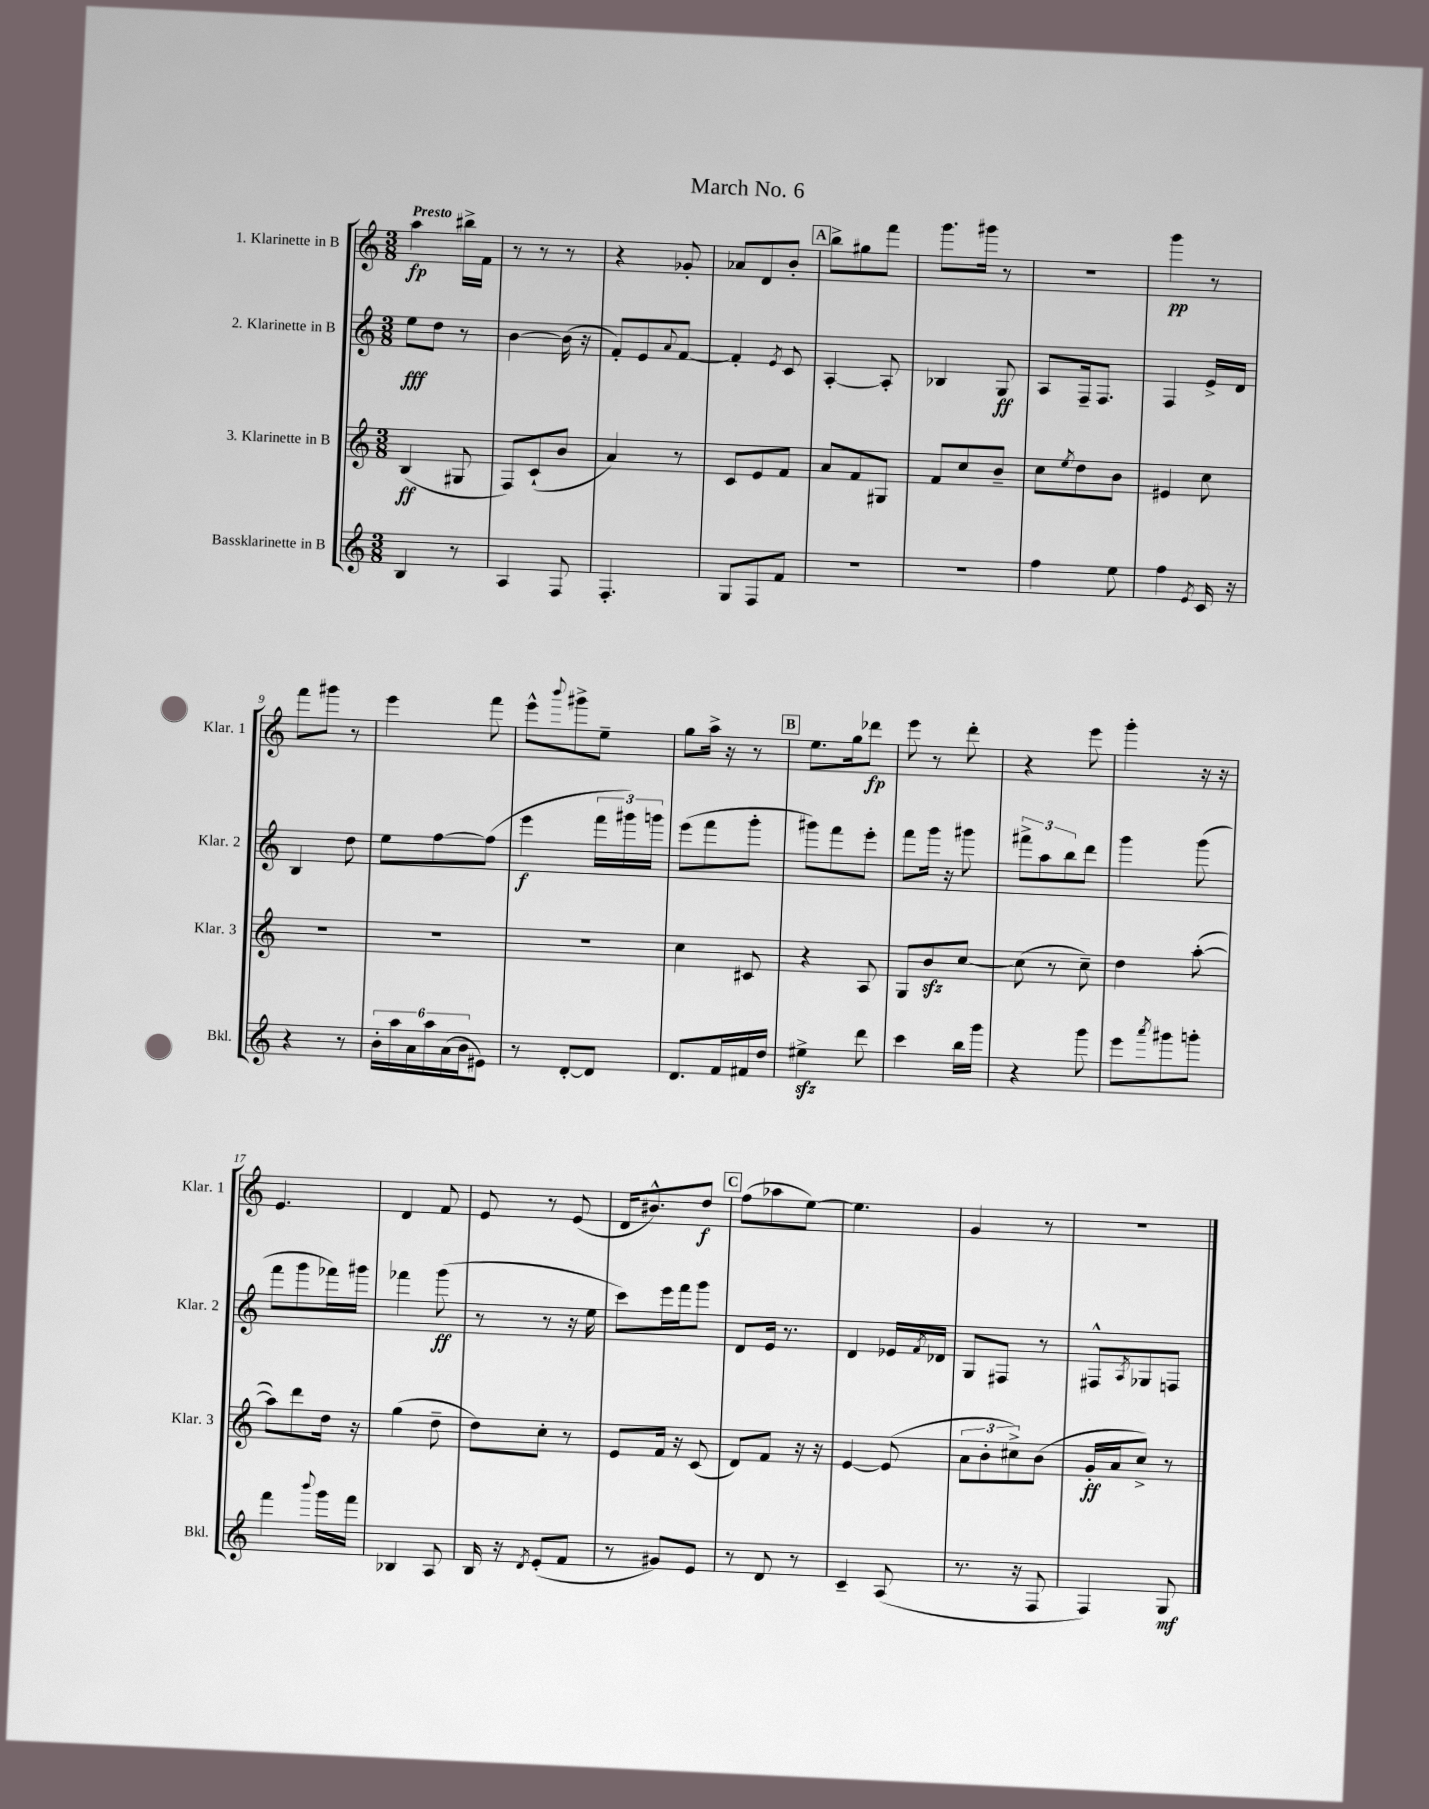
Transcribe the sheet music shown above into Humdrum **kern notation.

**kern	**dynam	**kern	**dynam	**kern	**dynam	**kern	**dynam
*part4	*part4	*part3	*part3	*part2	*part2	*part1	*part1
*staff4	*staff4	*staff3	*staff3	*staff2	*staff2	*staff1	*staff1
*I"Bassklarinette in B	*	*I"3. Klarinette in B	*	*I"2. Klarinette in B	*	*I"1. Klarinette in B	*
*I'Bkl.	*	*I'Klar. 3	*	*I'Klar. 2	*	*I'Klar. 1	*
*clefG2	*	*clefG2	*	*clefG2	*	*clefG2	*
*k[]	*	*k[]	*	*k[]	*	*k[]	*
*M3/8	*	*M3/8	*	*M3/8	*	*M3/8	*
=1	=1	=1	=1	=1	=1	=1	=1
!	!	!	!	!	!	!LO:TX:a:B:t=Presto	!
4B/	.	(4B/	ff	8ee\L	fff	4aa\	fp
.	.	.	.	8dd\J	.	.	.
8r	.	8G#X/	.	8r	.	16bb#X^\LL	.
.	.	.	.	.	.	16f\JJ	.
=2	=2	=2	=2	=2	=2	=2	=2
4A/	.	8F/L)	.	[4b\	.	8r	.
.	.	(8c`/	.	.	.	8r	.
8F/	.	8b/J	.	(16b\]	.	8r	.
.	.	.	.	16r	.	.	.
=3	=3	=3	=3	=3	=3	=3	=3
4.F'/	.	4a/)	.	8f'/L)	.	4r	.
.	.	.	.	8e/	.	.	.
.	.	.	.	8qqa/	.	.	.
.	.	8r	.	[8f/J	.	8g-X'/	.
=4	=4	=4	=4	=4	=4	=4	=4
8G/L	.	8c/L	.	4f'/]	.	8a-X/L	.
8F/	.	8e/	.	.	.	8d/	.
.	.	.	.	8qe/	.	.	.
8f/J	.	8f/J	.	8c/	.	8b'/J	.
!!LO:REH:place=s1:t=A
=5	=5	=5	=5	=5	=5	=5	=5
4.r	.	8a/L	.	[4A'/	.	8bb^\L	.
.	.	8f/	.	.	.	8gg#X\	.
.	.	8G#X/J	.	8A'/]	.	8fff\J	.
=6	=6	=6	=6	=6	=6	=6	=6
4.r	.	8f/L	.	4B-X/	.	8.ggg\L	.
.	.	8cc/	.	.	.	.	.
.	.	.	.	.	.	16ggg#X\Jk	.
.	.	8b~/J	.	8G/	ff	8r	.
=7	=7	=7	=7	=7	=7	=7	=7
4ff\	.	8cc\L	.	8A/L	.	4.r	.
.	.	8qee/	.	.	.	.	.
.	.	8dd\	.	16F~/k	.	.	.
.	.	.	.	8.F/J	.	.	.
8ee\	.	8b\J	.	.	.	.	.
=8	=8	=8	=8	=8	=8	=8	=8
4ff\	.	4e#X/	.	4F/	.	4ggg\	pp
8qe/	.	.	.	.	.	.	.
16c/	.	8cc\	.	16e^/LL	.	8r	.
16r	.	.	.	16d/JJ	.	.	.
!!LO:LB:g=z
=9	=9	=9	=9	=9	=9	=9	=9
4r	.	4.r	.	4B/	.	8fff\L	.
.	.	.	.	.	.	8ggg#X\J	.
8r	.	.	.	8dd\	.	8r	.
=10	=10	=10	=10	=10	=10	=10	=10
24b'\LL	.	4.r	.	8ee\L	.	4eee\	.
24aa\	.	.	.	.	.	.	.
24a\	.	.	.	.	.	.	.
24aa\	.	.	.	[8ff\	.	.	.
(24a\	.	.	.	.	.	.	.
24b\J	.	.	.	.	.	.	.
8e#X\J)	.	.	.	(8ff\J]	.	8fff\	.
=11	=11	=11	=11	=11	=11	=11	=11
8r	.	4.r	.	4eee\	f	8eee^^\L	.
.	.	.	.	.	.	8qqbbb/	.
[8d'/L	.	.	.	.	.	8ggg#X^\	.
8d/J]	.	.	.	24fff\LL	.	8ee~\J	.
.	.	.	.	24ggg#X\)	.	.	.
.	.	.	.	24gggn\JJ	.	.	.
=12	=12	=12	=12	=12	=12	=12	=12
8.d/L	.	4cc\	.	(8eee\L	.	8gg\L	.
.	.	.	.	8fff\	.	16aa^\Jk	.
16f/L	.	.	.	.	.	16r	.
16f#X/	.	8c#X/	.	8ggg'\J	.	8r	.
16dd/JJ	.	.	.	.	.	.	.
!!LO:REH:place=s1:t=B
=13	=13	=13	=13	=13	=13	=13	=13
4ee#Xzz^\	.	4r	.	8ggg#X\L)	.	8.ee\L	.
.	.	.	.	8fff\	.	.	.
.	.	.	.	.	.	16gg\k	.
8ddd\	.	8A/	.	8eee'\J	.	8ddd-X\J	fp
=14	=14	=14	=14	=14	=14	=14	=14
4ccc\	.	8G/L	.	8fff\L	.	8eee\	.
.	.	8bzz/	.	16ggg\Jk	.	8r	.
.	.	.	.	16r	.	.	.
16bb\LL	.	[8cc/J	.	8ggg#X\	.	8ddd'\	.
16ggg\JJ	.	.	.	.	.	.	.
=15	=15	=15	=15	=15	=15	=15	=15
4r	.	(8cc\]	.	12fff#X^\L	.	4r	.
.	.	.	.	12aa\	.	.	.
.	.	8r	.	.	.	.	.
.	.	.	.	12bb\	.	.	.
8ggg\	.	8cc~\)	.	8ddd\J	.	8eee\	.
=16	=16	=16	=16	=16	=16	=16	=16
8eee\L	.	4dd\	.	4ggg\	.	4ggg'\	.
8qaaa/	.	.	.	.	.	.	.
8ggg#X\	.	.	.	.	.	.	.
8gggn'\J	.	([8aa'\	.	(8ggg\	.	16r	.
.	.	.	.	.	.	16r	.
!!LO:LB:g=z
=17	=17	=17	=17	=17	=17	=17	=17
4fff\	.	8aa\L])	.	8fff\L	.	4.e/	.
.	.	8ddd\	.	8ggg\	.	.	.
8qqbbb/	.	.	.	.	.	.	.
16ggg\LL	.	16dd\Jk	.	16fff-X\L)	.	.	.
16fff\JJ	.	16r	.	16ggg#X\JJ	.	.	.
=18	=18	=18	=18	=18	=18	=18	=18
4B-X/	.	(4gg\	.	4fff-X\	.	4d/	.
8A/	.	8dd~\	.	(8ggg\	ff	8f/	.
=19	=19	=19	=19	=19	=19	=19	=19
16B/	.	8dd\L)	.	8r	.	8e/	.
16r	.	.	.	.	.	.	.
8qd/	.	.	.	.	.	.	.
(8e'/L	.	8cc'\J	.	8r	.	8r	.
8f/J	.	8r	.	16r	.	(8e/	.
.	.	.	.	16ee\	.	.	.
=20	=20	=20	=20	=20	=20	=20	=20
8r	.	8e/L	.	8ccc\L)	.	16d/KL	.
.	.	.	.	.	.	8.b#X^^/)	.
8g#X/L)	.	16f/Jk	.	16eee\L	.	.	.
.	.	16r	.	16fff\J	.	.	.
8e/J	.	(8c/	.	8ggg\J	.	8dd/J	f
!!LO:REH:place=s1:t=C
=21	=21	=21	=21	=21	=21	=21	=21
8r	.	8d/L)	.	8d/L	.	(8ff\L	.
8d/	.	8f/J	.	16e/Jk	.	8aa-X\	.
.	.	.	.	8.r	.	.	.
8r	.	16r	.	.	.	[8ee\J)	.
.	.	16r	.	.	.	.	.
=22	=22	=22	=22	=22	=22	=22	=22
4c~/	.	[4e/	.	4d/	.	4.ee\]	.
(8A/	.	(8e/]	.	16e-X/LL	.	.	.
.	.	.	.	8qf/	.	.	.
.	.	.	.	16d-X/JJ	.	.	.
=23	=23	=23	=23	=23	=23	=23	=23
8.r	.	12a\L	.	8G/L	.	4g/	.
.	.	12b'\	.	.	.	.	.
.	.	.	.	8F#X/J	.	.	.
.	.	12cc#X^\)	.	.	.	.	.
16r	.	.	.	.	.	.	.
8F/	.	(8b\J	.	8r	.	8r	.
=24	=24	=24	=24	=24	=24	=24	=24
4F/)	.	16g'/LL	ff	8F#X^^/L	.	4.r	.
.	.	16a/J	.	.	.	.	.
.	.	.	.	8qA/	.	.	.
.	.	8cc^/J)	.	8G-X/	.	.	.
8G/	mf	8r	.	8Fn/J	.	.	.
==	==	==	==	==	==	==	==
*-	*-	*-	*-	*-	*-	*-	*-
